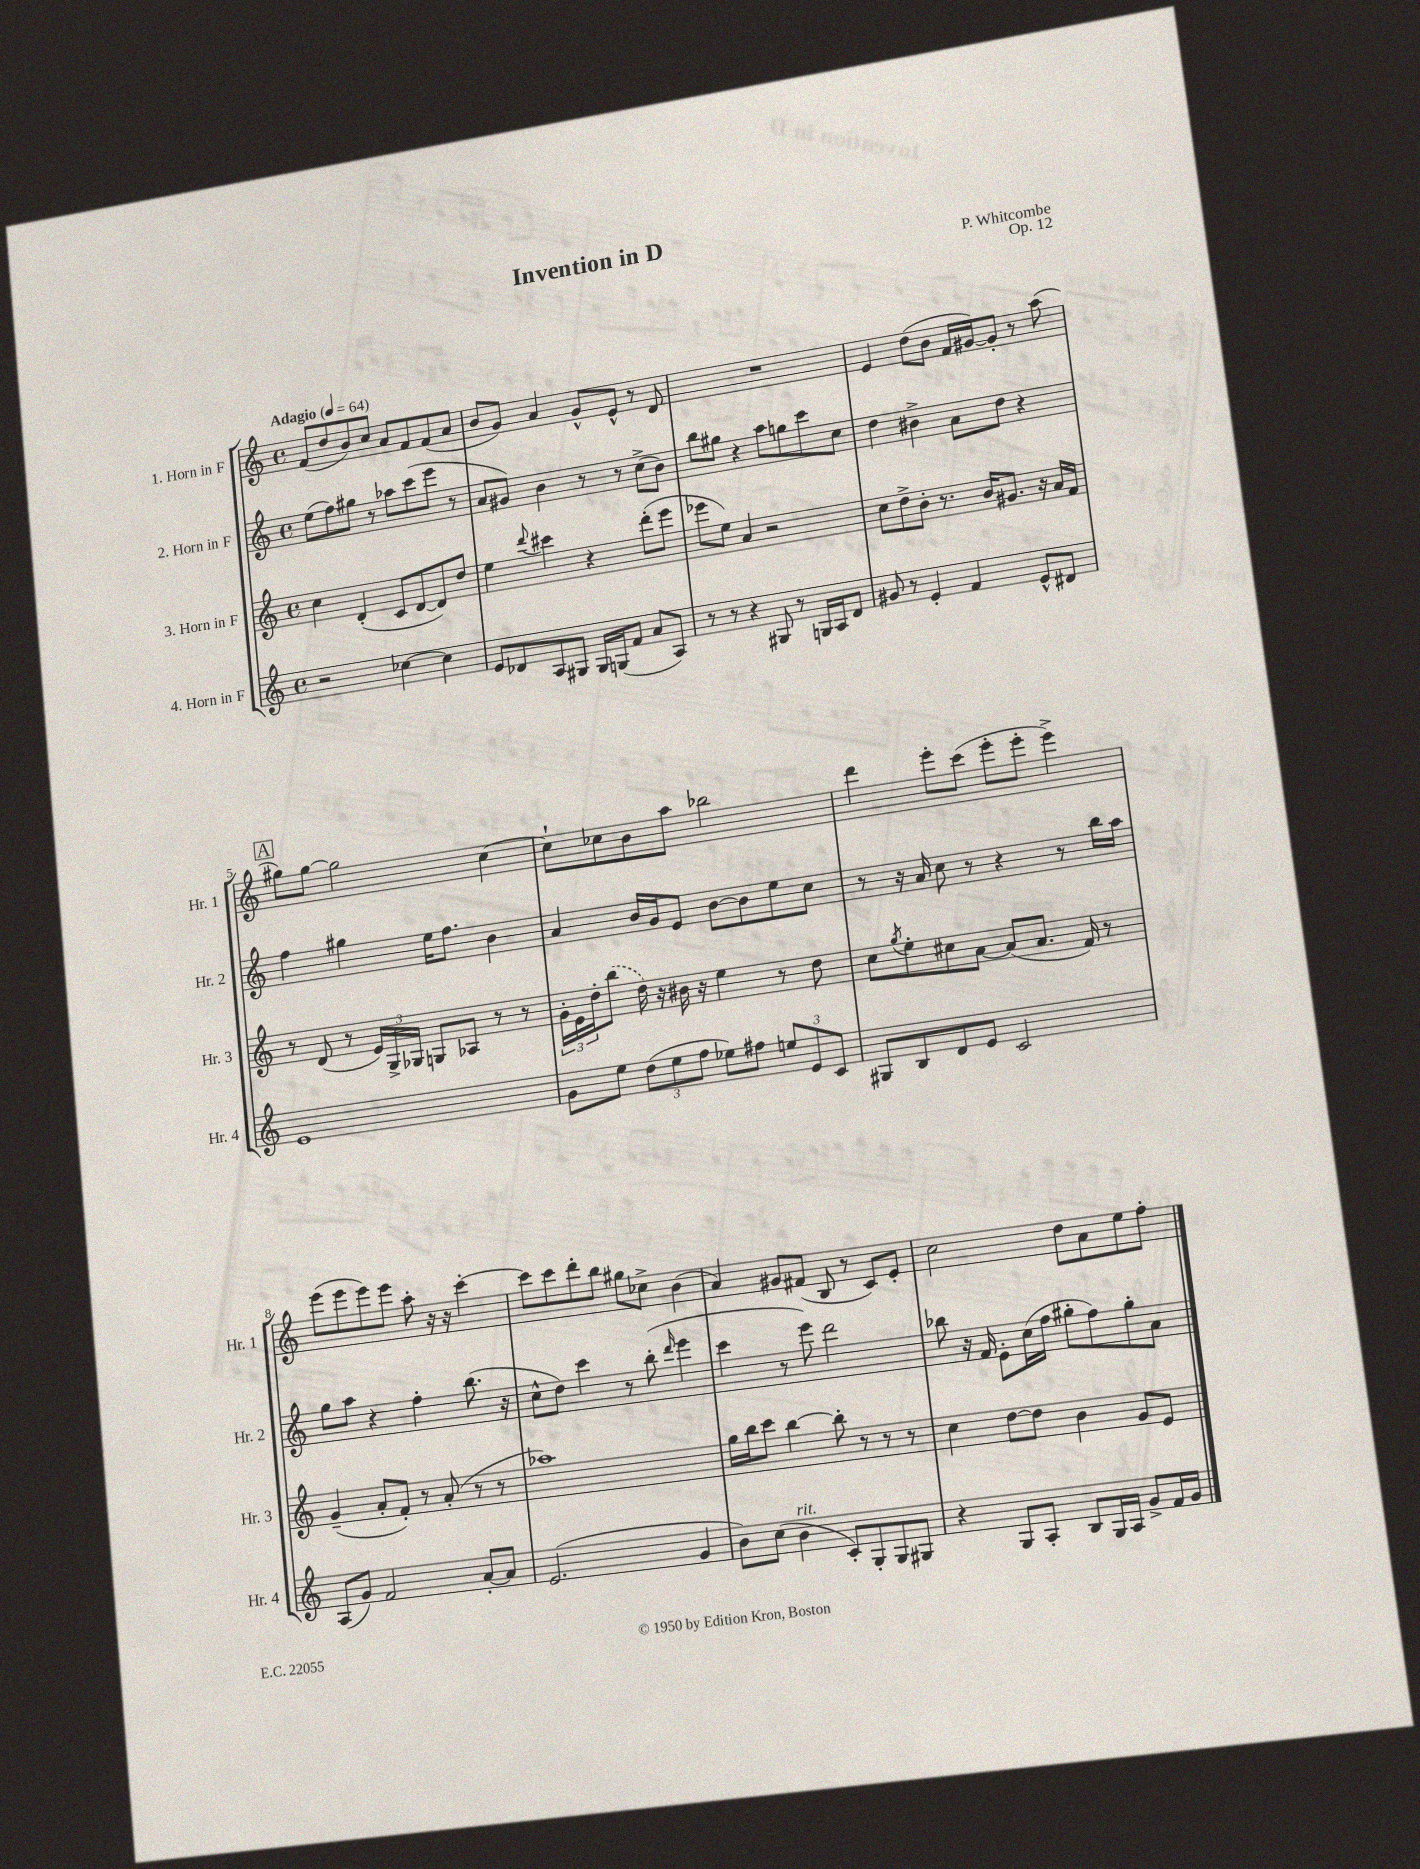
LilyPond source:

\header { title = "Invention in D" composer = "P. Whitcombe" opus = "Op. 12" }
<<
\new StaffGroup <<
\new Staff = "s0" \with { instrumentName = "1. Horn in F" shortInstrumentName = "Hr. 1" } {
    \clef treble \key c \major \defaultTimeSignature \time 4/4 \tempo "Adagio" 4 = 64
    f'8( d''8 b'8) c''8 a'8 f'8 f'8( a'8 |
    b'8 g'8) a'4 g'8-^ e'8-^ r8 d'8 |
    R1 |
    e'4 d''8( b'8 f'16 gis'16~) gis'8-. r8 a''8( |
    \mark \markup { \box "A" } gis''8) gis''8~ gis''2 c''4~ |
    c''8-! ces''8 b'8 a''8 bes''2 |
    d'''4 e'''8-. c'''8( e'''8-. e'''8-. e'''4->) |
    e'''8( e'''8 e'''8) e'''8 a''8-. r16 r16 c'''4~-. |
    c'''8 c'''8 d'''8-. b''8 gis''8 ces''8-> b'4( |
    a'4) gis'8 fis'8( b8 r8 c'8) e'8-. |
    c''2 d''8 a'8 e''8 f''8-. \bar "|." |
}
\new Staff = "s1" \with { instrumentName = "2. Horn in F" shortInstrumentName = "Hr. 2" } {
    \clef treble \key c \major \defaultTimeSignature \time 4/4
    e''8( f''8) gis''8 r8 aes''8 c'''8( e'''8 r8 |
    a'8 gis'8) b'4 r8 r8 c''8->( b'8) |
    b''8 gis''8 r4 a''8 g''8 c'''8 c''8 |
    d''4 bis'4-> a'8 d''8 r4 |
    \mark \markup { \box "A" } f''4 gis''4 e''16 f''8. b'4 |
    a'4 b'16 g'16 e'8 b'8~ b'8 e''8 c''8 |
    r8 r16 a'16 c''8 r8 r4 r8 b''16 a''16 |
    g''8 a''8 r4 f''4-. b''8.( r16 |
    c''8-^ d''8) c'''4 r8 b''8-.( \grace { d'''16 } e'''4 |
    c'''4 r8 e'''8) d'''2 |
    bes''8 r16 f'16 e'8-. c''16( f''16 gis''8-. f''8) gis''8-. a'8 \bar "|." |
}
\new Staff = "s2" \with { instrumentName = "3. Horn in F" shortInstrumentName = "Hr. 3" } {
    \clef treble \key c \major \defaultTimeSignature \time 4/4
    c''4 d'4-.( c'8 d'8~ d'8) d''8 |
    e''4 \appoggiatura { d'''8 } cis'''4 r4 d'''8-.( e'''8 |
    ees'''8 e''8) a'4 r2 |
    c''8 d''8-> b'8-. r8. b'16 gis'8. r16 a'16 f'16 |
    \mark \markup { \box "A" } r8 d'8( r8 \tuplet 3/2 { e'16) g16-> ges16 } g8 aes8 r8 r8 |
    \tuplet 3/2 { g'16-. e'16 d''16-. } \once \slurDashed b''8( d''16) r16 bis'16 r16 e''4 r8 d''8 |
    c''8 \acciaccatura { g''8 } e''8-. cis''8 a'8~ a'8( a'8. f'16) r8 |
    g'4--( a'8-. f'8-.) r8 a'8-.( r8 r8 |
    aes''1) |
    g''16 b''16 c'''8 b''4~ b''8-. r8 r8 r8 |
    c''4 d''8~ d''8 b'4 g'8 e'8 \bar "|." |
}
\new Staff = "s3" \with { instrumentName = "4. Horn in F" shortInstrumentName = "Hr. 4" } {
    \clef treble \key c \major \defaultTimeSignature \time 4/4
    r2 ces''4~ ces''4 |
    e'8 des'8 a8 gis8 gis16 g16( f'8 a'8 a8) |
    r8 r8 r4 gis8 r8 g16 a16 d'8 |
    gis'8 r8 e'4-. f'4 e'8-^ dis'8 |
    \mark \markup { \box "A" } e'1 |
    g'8 e''8 \tuplet 3/2 { d''8( e''8 f''8 } ees''8) fis''8 \tuplet 3/2 { e''8 e'8 c'8 } |
    gis8 b8 d'8 e'8 c'2 |
    a8( g'8) f'2 a'8~-. a'8 |
    e'2.( g'4 |
    b'8) c''8( b'4^\markup { \italic "rit." } c'8-.) g8-. g8 gis8 |
    r4 g8 a8-. b8 g16 a16 g'8-> f'16 g'16 \bar "|." |
}
>>
>>
